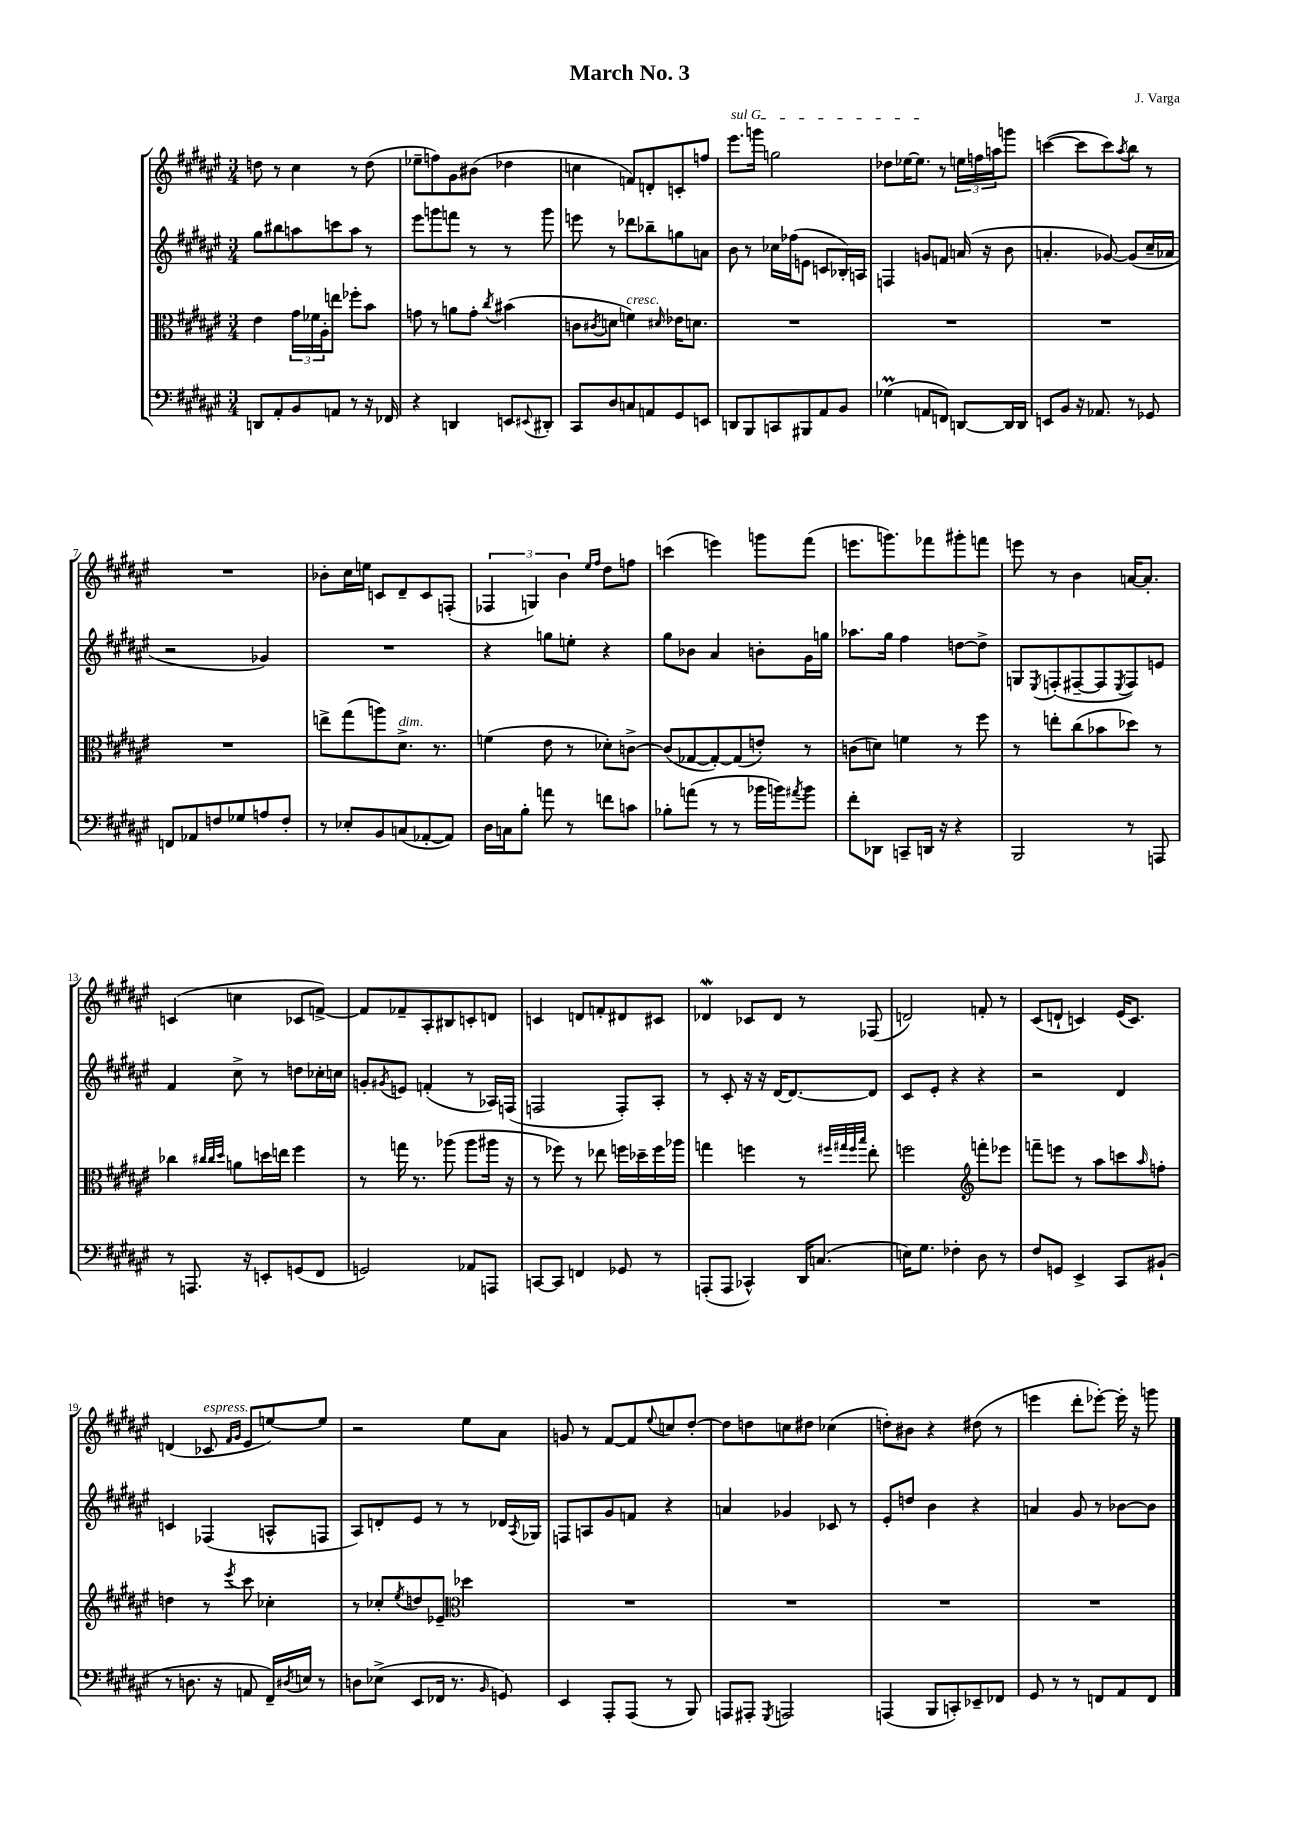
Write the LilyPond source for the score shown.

\header { title = "March No. 3" composer = "J. Varga" }
<<
\new StaffGroup <<
\new Staff = "s0" {
    \clef treble \key fis \major \numericTimeSignature \time 3/4
    d''8 r8 cis''4 r8 d''8( |
    ees''8-- f''8) gis'8 bis'8( des''4 |
    c''4 f'8) d'8-. c'8-. f''8 |
    \once \override TextSpanner.bound-details.left.text = \markup { \italic "sul G" } eis'''8.\startTextSpan g'''16 g''2 |
    des''8 ees''16~ ees''8.\stopTextSpan r8 \tuplet 3/2 { e''16 f''16 a''16 } g'''8 |
    c'''4~( c'''8 c'''8) \acciaccatura { ais''8 } b''8 r8 |
    R2. |
    bes'8-. cis''16 e''16 c'8 dis'8-- c'8 f8-.( |
    \tuplet 3/2 { fes4 g4) b'4 } \grace { eis''16 fis''16 } dis''8 f''8 |
    c'''4( e'''4) g'''8 fis'''8( |
    e'''8. g'''8.) fes'''8 gis'''8-. f'''8 |
    e'''8 r8 b'4 a'16~ a'8.-. |
    c'4( c''4 ces'8 f'8~->) |
    f'8 fes'8-- ais8-. bis8 c'8-. d'8 |
    c'4 d'8 f'8-. dis'8 cis'8 |
    des'4\mordent ces'8 des'8 r8 fes8( |
    d'2) f'8-. r8 |
    cis'8( d'8-! c'4) eis'16( c'8.) |
    d'4( ces'8^\markup { \italic "espress." } \grace { fis'16 gis'16 } eis'8 e''8~) e''8 |
    r2 eis''8 ais'8 |
    g'8 r8 fis'8~ fis'8 \appoggiatura { eis''8 } c''8 dis''8~-. |
    dis''8 d''8 c''8 dis''8 ces''4( |
    d''8-.) bis'8 r4 dis''8( r8 |
    e'''4 dis'''8-. ees'''8~-.) ees'''16-. r16 g'''8 \bar "|." |
}
\new Staff = "s1" {
    \clef treble \key fis \major \numericTimeSignature \time 3/4
    gis''8 bis''8 a''8 c'''8 a''8 r8 |
    eis'''8 g'''8 f'''8 r8 r8 g'''8 |
    e'''8 r8 des'''8 bes''8-- g''8 a'8 |
    b'8 r8 ces''16 fes''16( e'8 c'8 bes16-.) a16 |
    f4 g'8 f'8 a'16( r16 b'8 |
    a'4.-. ges'8~) ges'8( cis''16-- aes'16 |
    r2 ges'4) |
    R2. |
    r4 g''8 e''8-. r4 |
    gis''8 bes'8 ais'4 b'8-. gis'16 g''16 |
    aes''8. gis''16 fis''4 d''8~ d''8-> |
    g8 \acciaccatura { eis8 } f8-.( fis8~-- fis8 \acciaccatura { eis8 } fis8) e'8 |
    fis'4 cis''8-> r8 d''8 ces''16-. c''16 |
    g'8-. \acciaccatura { gis'8 } e'8 f'4-.( r8 aes16) f16( |
    f2 f8-.) ais8-. |
    r8 cis'8-. r16 r16 dis'16~ dis'8.~ dis'8 |
    cis'8 eis'8-. r4 r4 |
    r2 dis'4 |
    c'4 fes4( a8-^ f8 |
    ais8) d'8-. eis'8 r8 r8 des'16 \acciaccatura { ais8 } ges16 |
    f8 a8 gis'8 f'8 r4 |
    a'4 ges'4 ces'8 r8 |
    eis'8-. d''8 b'4 r4 |
    a'4 gis'8 r8 bes'8~ bes'8 \bar "|." |
}
\new Staff = "s2" {
    \clef alto \key fis \major \numericTimeSignature \time 3/4
    eis'4 \tuplet 3/2 { gis'16 fes'16 ais16-. } e''8 fes''8-. b'8 |
    g'8 r8 a'8 g'8-. \acciaccatura { cis''8 } bis'4( |
    c'8 \acciaccatura { cis'8 } d'8 f'4^\markup { \italic "cresc." }) \grace { dis'16 } ees'16 d'8. |
    R2. |
    R2. |
    R2. |
    R2. |
    e''8-> gis''8( a''8) dis'8.->^\markup { \italic "dim." } r8. |
    f'4( eis'8 r8 des'8-.) c'8~-> |
    c'8( ges8~ ges8~-.) ges8( e'8-.) r8 |
    c'8( d'8) f'4 r8 fis''8 |
    r8 e''8-. cis''8( bes'8 des''8) r8 |
    ces''4 \grace { cis''32 cis''32 dis''32 } a'8 d''16 e''16 fis''4 |
    r8 g''16 r8. aes''8( aes''8 ais''16 r16 |
    r8 fes''8) r8 ees''8 f''16 des''16-- f''16 aes''16 |
    g''4 f''4 r8 \grace { fis''32 gis''32 fis''32 b''32 } eis''8-. |
    f''2 \clef treble f'''8-. ees'''8 |
    f'''8-- e'''8 r8 ais''8 c'''8 \grace { ais''16 } f''8-. |
    d''4 r8 \acciaccatura { eis'''8 } cis'''8 ces''4-. |
    r8 ces''8-. \acciaccatura { eis''8 } d''8 ees'8-- \clef alto des''4 |
    R2. |
    R2. |
    R2. |
    R2. \bar "|." |
}
\new Staff = "s3" {
    \clef bass \key fis \major \numericTimeSignature \time 3/4
    d,8 ais,8-. b,8 a,8 r8 r16 fes,16 |
    r4 d,4 e,8 \appoggiatura { eis,8 } dis,8-. |
    cis,8 dis8 c8 a,8 gis,8 e,8 |
    d,8 b,,8 c,8 bis,,8 ais,8 b,8 |
    ges4\prall( a,8 f,8) d,8~ d,16 d,16 |
    e,8 b,8 r16 aes,8. r8 ges,8 |
    f,8 aes,8 f8 ges8 a8 f8-. |
    r8 ees8-. b,8 c8( aes,8~-. aes,8) |
    dis16 c16 b8-. a'8 r8 f'8 c'8 |
    bes8-. a'8( r8 r8 bes'16 b'16) \acciaccatura { ais'8 } b'8 |
    fis'8-. des,8 c,8-- d,16 r16 r4 |
    b,,2 r8 a,,8 |
    r8 a,,8. r16 e,8-. g,8( fis,8 |
    g,2) aes,8 a,,8 |
    c,8~ c,8 f,4 ges,8 r8 |
    a,,8-.( a,,8 ces,4-^) dis,16 c8.( |
    e16) gis8. fes4-. dis8 r8 |
    fis8 g,8 eis,4-> cis,8 bis,8-!( |
    r8 d8. r16 a,8 fis,16--) \acciaccatura { dis8 } e16 r8 |
    d8 ees8->( eis,8 fes,16 r8. \grace { b,16 } g,8) |
    eis,4 ais,,8-. ais,,8( r8 b,,8) |
    a,,8 ais,,8-. \acciaccatura { gis,,8 } a,,2 |
    a,,4( b,,8 c,8-.) ees,8-- fes,8 |
    gis,8 r8 r8 f,8 ais,8 f,8 \bar "|." |
}
>>
>>
